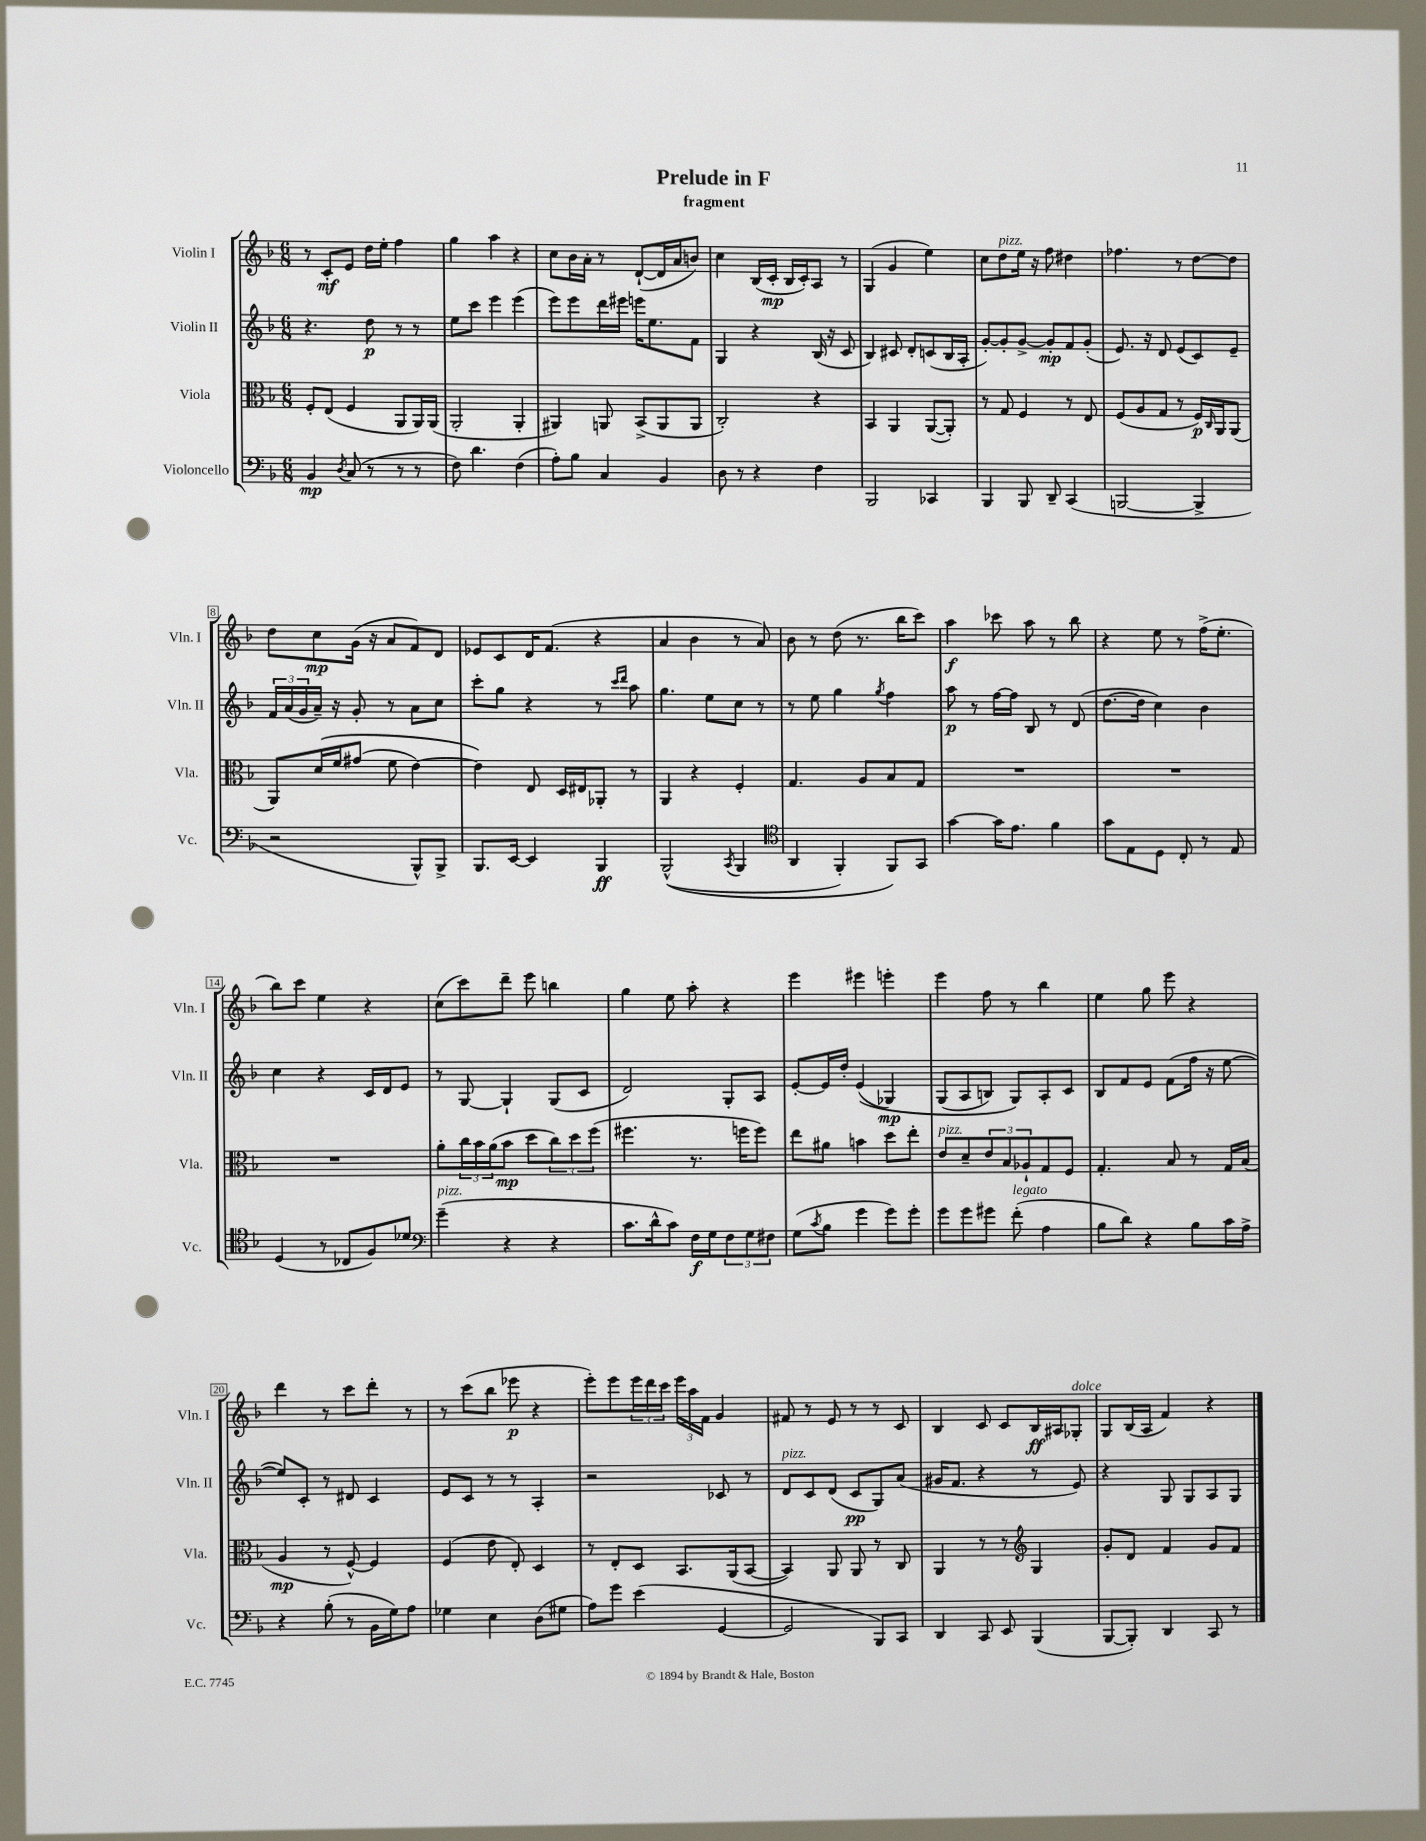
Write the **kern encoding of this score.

**kern	**dynam	**kern	**dynam	**kern	**dynam	**kern	**dynam
*part4	*part4	*part3	*part3	*part2	*part2	*part1	*part1
*staff4	*staff4	*staff3	*staff3	*staff2	*staff2	*staff1	*staff1
*I"Violoncello	*	*I"Viola	*	*I"Violin II	*	*I"Violin I	*
*I'Vc.	*	*I'Vla.	*	*I'Vln. II	*	*I'Vln. I	*
*clefF4	*	*clefC3	*	*clefG2	*	*clefG2	*
*k[b-]	*	*k[b-]	*	*k[b-]	*	*k[b-]	*
*M6/8	*	*M6/8	*	*M6/8	*	*M6/8	*
=1	=1	=1	=1	=1	=1	=1	=1
4BB-/	mp	8F'/L	.	4.r	.	8r	.
.	.	(8E/J	.	.	.	8c'/L	mf
8qD/	.	.	.	.	.	.	.
(8C/	.	4F/	.	.	.	8e/J	.
8r	.	.	.	8dd\	p	16dd\LL	.
.	.	.	.	.	.	16ee'\JJ	.
8r	.	8AA/L	.	8r	.	4ff\	.
8r	.	16AA/L)	.	8r	.	.	.
.	.	(16AA/JJ	.	.	.	.	.
=2	=2	=2	=2	=2	=2	=2	=2
8F\)	.	2AA'/	.	8ee\L	.	4gg\	.
4.d\	.	.	.	8ccc\J	.	.	.
.	.	.	.	4eee\	.	4aa\	.
(4F\	.	4AA'/	.	(4eee\	.	4r	.
=3	=3	=3	=3	=3	=3	=3	=3
8A'\L)	.	4AA#X/)	.	8eee\L)	.	8cc\L	.
8B-\J	.	.	.	8eee\	.	16b-\L	.
.	.	.	.	.	.	16a'\JJ	.
4C/	.	8AAn/	.	16ddd\L	.	8r	.
.	.	.	.	16eee#X\JJ	.	.	.
.	.	(8BB-^/L	.	16eeen\KL	.	([8d`/L	.
.	.	.	.	8.ee\	.	.	.
4BB-/	.	8AA/	.	.	.	16d/L]	.
.	.	.	.	.	.	16a/J	.
.	.	8AA/J	.	8f\J	.	8bn/J)	.
=4	=4	=4	=4	=4	=4	=4	=4
8D\	.	2C'/)	.	4G/	.	4cc\	.
8r	.	.	.	.	.	.	.
4r	.	.	.	4r	.	(16B-/LL	.
.	.	.	.	.	.	16c'/JJ	mp
.	.	.	.	.	.	16B-/LL	.
.	.	.	.	.	.	16c'/J)	.
4F\	.	4r	.	(16B-/	.	8A/J	.
.	.	.	.	16r	.	.	.
.	.	.	.	8c/	.	8r	.
=5	=5	=5	=5	=5	=5	=5	=5
2BBB-/	.	4BB-/	.	4B-/)	.	(4G/	.
.	.	4AA/	.	8c#X/	.	4g/	.
.	.	.	.	8d'/L	.	.	.
4CC-X/	.	([8AA/L	.	(8cn/	.	4ee\)	.
.	.	8AA'/J])	.	16B-/L	.	.	.
.	.	.	.	16A'/JJ	.	.	.
=6	=6	=6	=6	=6	=6	=6	=6
4BBB-/	.	8r	.	[8g'/L)	.	8cc\L	.
!	!	!	!	!	!	!LO:TX:a:i:t=pizz.	!
.	.	8G/	.	8g'/]	.	8dd\	.
8BBB-/	.	4F/	.	[8g^/J	.	16ee\Jk	.
.	.	.	.	.	.	16r	.
8DD~/	.	.	.	8g'/L]	mp	8ff\	.
(4CC/	.	8r	.	8f/	.	4dd#X\	.
.	.	8E/	.	(8g'/J	.	.	.
=7	=7	=7	=7	=7	=7	=7	=7
[2BBBn/	.	(8F/L	.	8.e/)	.	4.ff-X\	.
.	.	8A/	.	.	.	.	.
.	.	.	.	16r	.	.	.
.	.	8G/J	.	8d/	.	.	.
.	.	8r	.	(8e/L	.	8r	.
4BBB^/]	.	16F/LL)	p	8c/)	.	[8dd\L	.
.	.	16qqC/	.	.	.	.	.
.	.	16AA/J	.	.	.	.	.
.	.	(8AA/J	.	8e~/J	.	8dd\J]	.
!!LO:LB:g=z
=8	=8	=8	=8	=8	=8	=8	=8
2r	.	8AA/L)	.	24f/LL	.	8dd\L	.
.	.	.	.	(24a/	.	.	.
.	.	.	.	24g/	.	.	.
.	.	(16d/L	.	16a~/JJ)	.	8cc\	mp
.	.	16f/J	.	16r	.	.	.
.	.	(8g#X/J	.	8g'/	.	(16g\Jk	.
.	.	.	.	.	.	16r	.
.	.	8f\	.	8r	.	8a/L	.
8BBB-^^/L)	.	[4e\)	.	8a\L	.	8f/)	.
8BBB-^/J	.	.	.	8cc\J	.	8d/J	.
=9	=9	=9	=9	=9	=9	=9	=9
8.BBB-/L	.	4e\])	.	8ccc'\L	.	8e-X/L	.
.	.	.	.	8gg\J	.	8c/	.
[16EE/Jk	.	.	.	.	.	.	.
4EE/]	.	8E/	.	4r	.	16d/K	.
.	.	.	.	.	.	(8.f/J	.
.	.	16D/LL	.	.	.	.	.
.	.	16E#X/J	.	.	.	.	.
4BBB-/	ff	8AA-X'/J	.	8r	.	4r	.
.	.	.	.	16qqccc/LL	.	.	.
.	.	.	.	16qqddd/JJ	.	.	.
.	.	8r	.	8aa\	.	.	.
=10	=10	=10	=10	=10	=10	=10	=10
((2BBB-^^/	.	4AA/	.	4.gg\	.	4a/	.
.	.	4r	.	.	.	4b-\	.
.	.	.	.	8ee\L	.	.	.
8qCC/	.	.	.	.	.	.	.
4BBB-/	.	4F'/	.	8cc\J	.	8r	.
.	.	.	.	8r	.	8a/)	.
=11	=11	=11	=11	=11	=11	=11	=11
*clefC4	*	*	*	*	*	*	*
4AA/	.	4.G/	.	8r	.	8b-\	.
.	.	.	.	8ee\	.	8r	.
4FF'/)	.	.	.	4gg\	.	(8dd\	.
.	.	8A/L	.	.	.	8.r	.
.	.	.	.	8qgg/	.	.	.
8FF/L)	.	8B-/	.	4ff\	.	.	.
.	.	.	.	.	.	16bb-\KL	.
8GG/J	.	8G/J	.	.	.	8ccc\J)	.
=12	=12	=12	=12	=12	=12	=12	=12
[4g\	.	2.r	.	8aa\	p	4aa\	f
.	.	.	.	8r	.	.	.
16g\KL]	.	.	.	[16ff\LL	.	8ccc-X\	.
8.e\J	.	.	.	16ff\JJ]	.	.	.
.	.	.	.	8B-/	.	8aa\	.
4f\	.	.	.	8r	.	8r	.
.	.	.	.	(8d/	.	8bb-\	.
=13	=13	=13	=13	=13	=13	=13	=13
8g\L	.	2.r	.	[8.dd\L	.	4r	.
8E\	.	.	.	.	.	.	.
.	.	.	.	16dd\Jk]	.	.	.
8D\J	.	.	.	4cc\)	.	8ee\	.
8C'/	.	.	.	.	.	8r	.
8r	.	.	.	4b-\	.	(16ff^\KL	.
.	.	.	.	.	.	8.ee'\J	.
8E/	.	.	.	.	.	.	.
!!LO:LB:g=z
=14	=14	=14	=14	=14	=14	=14	=14
(4D/	.	2.r	.	4cc\	.	8bb-\L)	.
.	.	.	.	.	.	8ccc\J	.
8r	.	.	.	4r	.	4ee\	.
8C-X/L	.	.	.	.	.	.	.
8F/)	.	.	.	16c/LL	.	4r	.
.	.	.	.	16d/J	.	.	.
8d-X/J	.	.	.	8e/J	.	.	.
=15	=15	=15	=15	=15	=15	=15	=15
*clefF4	*	*	*	*	*	*	*
!LO:TX:a:i:t=pizz.	!	!	!	!	!	!	!
(4g~\	.	8a'\L	.	8r	.	(8cc\L	.
.	.	24cc\L	.	[8G/	.	8ccc\)	.
.	.	24b-\	.	.	.	.	.
.	.	(24a\J	.	.	.	.	.
4r	.	8b-\J	mp	4G`/]	.	8ddd~\J	.
.	.	8dd\L	.	.	.	8eee\	.
4r	.	12cc\)	.	(8G/L	.	4bbn\	.
.	.	12dd\	.	.	.	.	.
.	.	.	.	8c/J	.	.	.
.	.	(12ff\J	.	.	.	.	.
=16	=16	=16	=16	=16	=16	=16	=16
8.c\L	.	4.ff#X\	.	2d/)	.	4gg\	.
16d^^\k	.	.	.	.	.	.	.
8c\J)	.	.	.	.	.	8ee\	.
16F\LL	f	8.r	.	.	.	8aa'\	.
16G\J	.	.	.	.	.	.	.
12F\	.	.	.	8G'/L	.	4r	.
.	.	16ffn\KL	.	.	.	.	.
12G\	.	.	.	.	.	.	.
.	.	8ff\J)	.	8A/J	.	.	.
12F#X\J	.	.	.	.	.	.	.
=17	=17	=17	=17	=17	=17	=17	=17
(8G\L	.	8ee\L	.	[8e'/L	.	4eee\	.
8qc/	.	.	.	.	.	.	.
8B-\J	.	8a#X\J	.	16e/L]	.	.	.
.	.	.	.	16dd'/JJ	.	.	.
4g\	.	4bn\	.	((4e/	.	4eee#X\	.
8g\L)	.	8dd\L	.	4G-X/)	mp	4eeen'\	.
8g'\J	.	8ee'\J	.	.	.	.	.
=18	=18	=18	=18	=18	=18	=18	=18
!	!	!LO:TX:a:i:t=pizz.	!	!	!	!	!
8g\L	.	8e/L	.	(8G/L	.	4eee\	.
8g\	.	8d~/	.	8A/	.	.	.
8g#X\J	.	12e/	.	8Bn/J)	.	8ff\	.
.	.	12B-/	.	.	.	.	.
!LO:TX:a:i:t=legato	!	!	!	!	!	!	!
(8f'\	.	.	.	8G/L)	.	8r	.
.	.	12A-X`/	.	.	.	.	.
4A\	.	8G/	.	8A'/	.	4bb-\	.
.	.	8F/J	.	8c/J	.	.	.
=19	=19	=19	=19	=19	=19	=19	=19
8B-\L	.	4.G'/	.	8B-/L	.	4ee\	.
8d\J)	.	.	.	8f/	.	.	.
4r	.	.	.	8e/J	.	8gg\	.
.	.	8B-/	.	(8f\L	.	8eee\	.
8B-\L	.	8r	.	16ff\Jk	.	4r	.
.	.	.	.	16r	.	.	.
16c\L	.	16G/LL	.	[8ee\	.	.	.
16A^\JJ	.	(16B-/JJ	.	.	.	.	.
!!LO:LB:g=z
=20	=20	=20	=20	=20	=20	=20	=20
4r	.	4A/	mp	8ee/L])	.	4ddd\	.
.	.	.	.	8c'/J	.	.	.
(8B-'\	.	8r	.	8r	.	8r	.
8r	.	[8F^^/)	.	8d#X/	.	8ccc\L	.
16BB-\LL	.	4F/]	.	4c/	.	8ddd'\J	.
16G\J)	.	.	.	.	.	.	.
8A\J	.	.	.	.	.	8r	.
=21	=21	=21	=21	=21	=21	=21	=21
4G-X\	.	(4F/	.	8e/L	.	8r	.
.	.	.	.	8c/J	.	(8ccc\L	.
4E\	.	8e\	.	8r	.	8bb-\J	.
.	.	8E'/)	.	8r	.	8eee-X\	p
(8D\L	.	4D/	.	4A'/	.	4r	.
8G#X\J	.	.	.	.	.	.	.
=22	=22	=22	=22	=22	=22	=22	=22
8A\L)	.	8r	.	2r	.	8eee'\L)	.
8g\J	.	8E'/L	.	.	.	8eee\	.
(4e\	.	8D/J	.	.	.	24eee\L	.
.	.	.	.	.	.	24ddd\	.
.	.	.	.	.	.	24ccc\JJ	.
.	.	8.BB-/L	.	.	.	24eee\LL	.
.	.	.	.	.	.	24aa\	.
.	.	.	.	.	.	24f\JJ	.
[4GG/	.	.	.	8c-X/	.	4g/	.
.	.	(16AA/k	.	.	.	.	.
.	.	[8BB-/J	.	8r	.	.	.
=23	=23	=23	=23	=23	=23	=23	=23
!	!	!	!	!LO:TX:a:i:t=pizz.	!	!	!
2GG/]	.	4BB-/])	.	8d/L	.	8f#X/	.
.	.	.	.	8c/	.	8r	.
.	.	8AA/	.	(8d/J	.	8e/	.
.	.	8AA/	.	8c/L	pp	8r	.
8BBB-/L)	.	8r	.	8G/)	.	8r	.
8CC/J	.	8C/	.	(8a/J	.	8c/	.
=24	=24	=24	=24	=24	=24	=24	=24
4DD/	.	4AA/	.	16g#X/KL	.	4B-/	.
.	.	.	.	8.f/J	.	.	.
8CC/	.	8r	.	4r	.	8c/	.
8EE/	.	8r	.	.	.	8c/L	.
*	*	*clefG2	*	*	*	*	*
(4BBB-/	.	4G/	.	8r	.	16B-/L	ff
.	.	.	.	.	.	16A#X/J	.
!	!	!	!	!	!	!LO:TX:a:i:t=dolce	!
.	.	.	.	8e/)	.	8G-X'/J	.
=25	=25	=25	=25	=25	=25	=25	=25
[8BBB-/L	.	8g'/L	.	4r	.	8G/L	.
8BBB-'/J])	.	8d/J	.	.	.	(16B-/L	.
.	.	.	.	.	.	16A/JJ	.
4DD/	.	4f/	.	8G/	.	4f/)	.
.	.	.	.	8G/L	.	.	.
8CC/	.	8g/L	.	8A/	.	4r	.
8r	.	8f/J	.	8G/J	.	.	.
==	==	==	==	==	==	==	==
*-	*-	*-	*-	*-	*-	*-	*-
